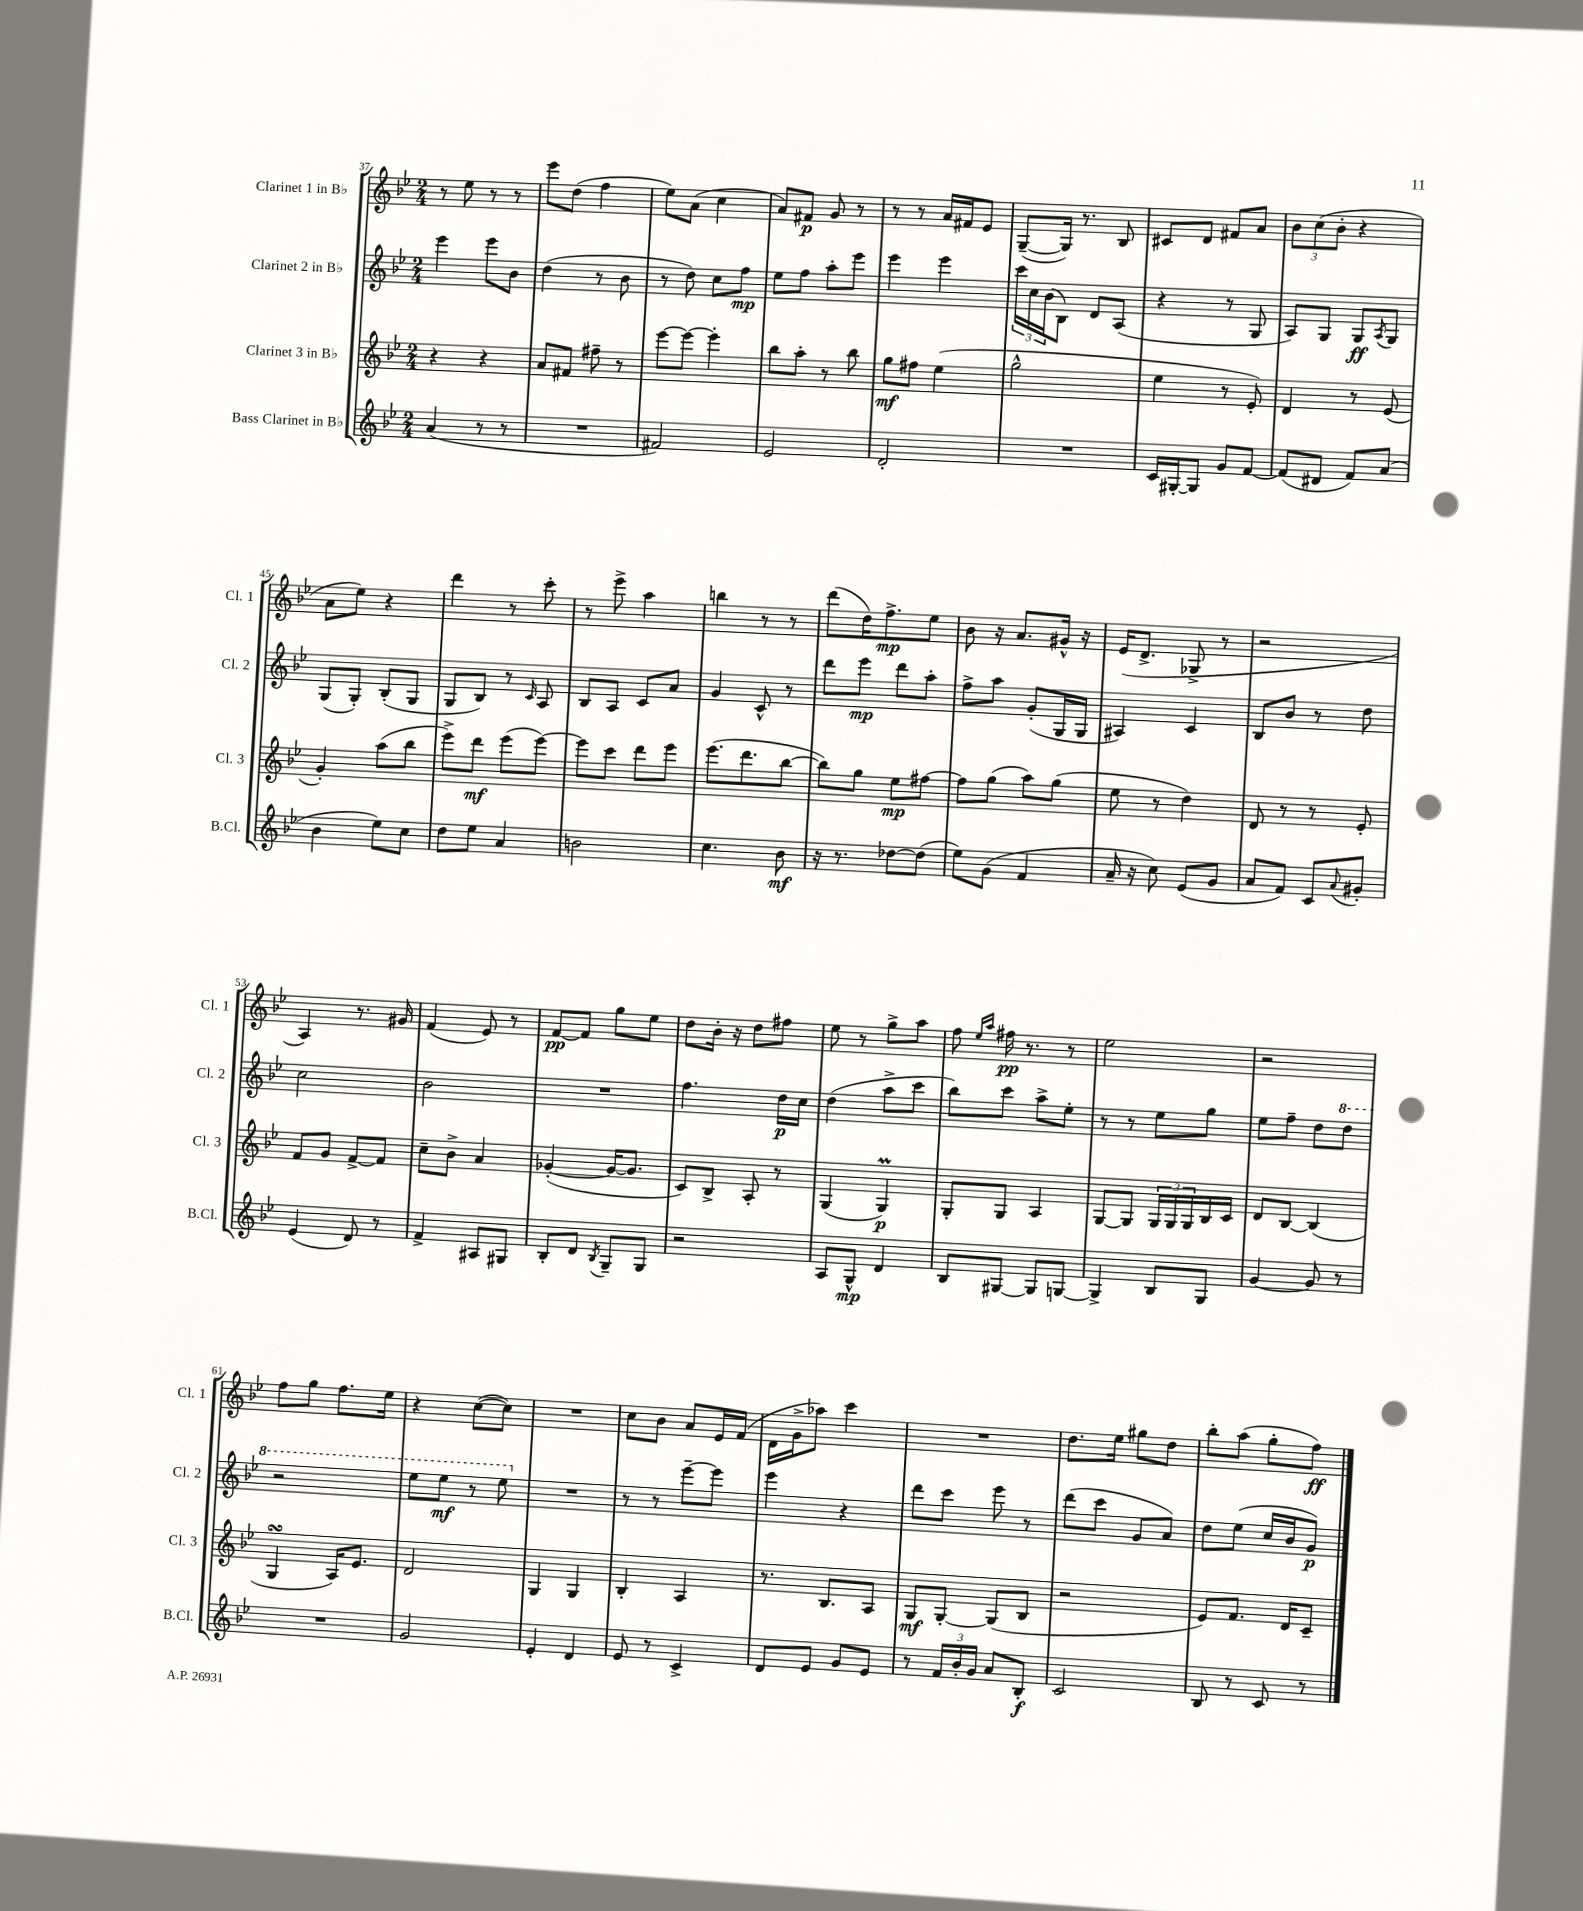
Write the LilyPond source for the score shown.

<<
\new StaffGroup <<
\new Staff = "s0" \with { instrumentName = "Clarinet 1 in Bb" shortInstrumentName = "Cl. 1" } {
    \clef treble \key bes \major \numericTimeSignature \time 2/4
    r8 ees''8 r8 r8 |
    ees'''8 d''8( f''4 |
    ees''8) a'8( c''4 |
    a'8) fis'8\p g'8 r8 |
    r8 r8 a'16 fis'16 ees'8 |
    g8~--( g16) r8. bes8 |
    cis'8 d'8 fis'8 a'8 |
    \tuplet 3/2 { bes'8 c''8( bes'8-. } r4 |
    a'8 ees''8) r4 |
    d'''4 r8 c'''8-. |
    r8 ees'''8-> a''4 |
    b''4 r8 r8 |
    d'''8( d''16) f''8.->\mp ees''8 |
    bes'8 r16 a'8. gis'16-^ r16 |
    ees'16( d'8.-> ges8-> r8 |
    r2 |
    a4) r8. gis'16 |
    f'4( ees'8) r8 |
    f'8~\pp f'8 g''8 ees''8 |
    d''8 bes'16-. r16 d''8 fis''8 |
    ees''8 r8 g''8-> a''8 |
    f''8 \grace { ees''16 a''16 } fis''16\pp r8. r8 |
    ees''2 |
    r2 |
    f''8 g''8 f''8. ees''16 |
    r4 c''8~( c''8) |
    R2 |
    c''8 bes'8 a'8 ees'16 f'16( |
    d'16 g'16-> aes''8) c'''4 |
    R2 |
    d''8. ees''16 gis''8 d''8 |
    bes''8-. a''8( g''8-. f''8\ff) \bar "|." |
}
\new Staff = "s1" \with { instrumentName = "Clarinet 2 in Bb" shortInstrumentName = "Cl. 2" } {
    \clef treble \key bes \major \numericTimeSignature \time 2/4
    ees'''4 ees'''8 bes'8 |
    d''4( r8 bes'8 |
    r8 d''8) c''8 f''8\mp |
    ees''8 f''8 a''8-. ees'''8 |
    ees'''4 ees'''4 |
    \tuplet 3/2 { c'''16 c''16 bes'16( } bes8) d'8 a8( |
    r4 r8 g8 |
    a8) g8 g8\ff \acciaccatura { a8 } g8 |
    g8( g8-.) bes8-.( g8 |
    g8 bes8) r8 \grace { c'16 } a8 |
    bes8 a8 c'8 a'8 |
    g'4 c'8-^ r8 |
    d'''8 ees'''8\mp d'''8 a''8-. |
    f''8-> a''8 g'8-.( g16 g16 |
    ais4) c'4 |
    bes8 bes'8 r8 d''8 |
    c''2 |
    bes'2 |
    R2 |
    f''4. d''16\p c''16 |
    d''4( a''8-> c'''8 |
    bes''8) c'''8 a''8-> ees''8-. |
    r8 r8 ees''8 g''8 |
    ees''8 f''8-- d''8 \ottava #1 d'''8 |
    r2 |
    ees'''8 ees'''8\mf r8 ees'''8 \ottava #0 |
    R2 |
    r8 r8 ees'''8~-- ees'''8 |
    ees'''4 r4 |
    d'''8 c'''8 ees'''8 r8 |
    d'''8( c'''8 g'8 a'8) |
    d''8 ees''8( c''16 bes'16 g'8\p) \bar "|." |
}
\new Staff = "s2" \with { instrumentName = "Clarinet 3 in Bb" shortInstrumentName = "Cl. 3" } {
    \clef treble \key bes \major \numericTimeSignature \time 2/4
    r4 r4 |
    a'8 fis'8 fis''8-- r8 |
    ees'''8~ ees'''8~ ees'''4-. |
    bes''8 a''8-. r8 bes''8 |
    g''8\mf fis''8 ees''4( |
    g''2-^ |
    ees''4 r8 ees'8-.) |
    d'4 r8 ees'8( |
    g'4-.) a''8( bes''8 |
    ees'''8->) d'''8\mf ees'''8( ees'''8~) |
    ees'''8 c'''8 d'''8 ees'''8 |
    ees'''8.( d'''8. bes''8~ |
    bes''8) g''8 ees''8\mp fis''8~ |
    fis''8 g''8( a''8) g''8( |
    ees''8 r8 d''4) |
    d'8 r8 r8 ees'8-. |
    f'8 g'8 f'8~-> f'8 |
    c''8-- bes'8-> a'4 |
    ges'4~-.( ges'16~ ges'8. |
    c'8) bes8-> a8-. r8 |
    g4( g4\prall\p) |
    g8-. g8 a4 |
    g8~ g8 \tuplet 3/2 { g16 g16 g16 } bes16 c'16 |
    d'8 bes8~ bes4( |
    g4\turn a16) ees'8. |
    d'2 |
    g4 g4 |
    bes4-. a4 |
    r8. bes8. a8 |
    g8\mf g8~-. g8( bes8 |
    r2 |
    ees'8) f'8. d'16 c'8-- \bar "|." |
}
\new Staff = "s3" \with { instrumentName = "Bass Clarinet in Bb" shortInstrumentName = "B.Cl." } {
    \clef treble \key bes \major \numericTimeSignature \time 2/4
    a'4( r8 r8 |
    R2 |
    fis'2) |
    ees'2 |
    d'2-. |
    R2 |
    c'16 gis16~-. gis8 g'8 f'8~ |
    f'8( dis'8 f'8) a'8( |
    bes'4 ees''8) c''8 |
    d''8 ees''8 a'4 |
    b'2 |
    c''4. bes'8\mf |
    r16 r8. des''8~ des''8( |
    ees''8) g'8( f'4 |
    a'16-- r16 c''8) ees'8( g'8 |
    a'8 f'8) c'8 \appoggiatura { a'8 } gis'8-. |
    ees'4( d'8) r8 |
    f'4-> ais8 gis8 |
    bes8-. d'8 \acciaccatura { bes8 } g8-- g8 |
    r2 |
    a8 g8-^\mp d'4 |
    bes8 gis8~ gis8 g8~ |
    g4-> bes8 g8 |
    g'4~ g'8 r8 |
    R2 |
    g'2 |
    ees'4-. d'4 |
    ees'8 r8 c'4-> |
    d'8 ees'8 g'8 ees'8 |
    r8 \tuplet 3/2 { f'16 bes'16-. g'16 } a'8 bes8-.\f |
    c'2 |
    bes8 r8 c'8 r8 \bar "|." |
}
>>
>>
\layout { \context { \Score currentBarNumber = #37 } }
